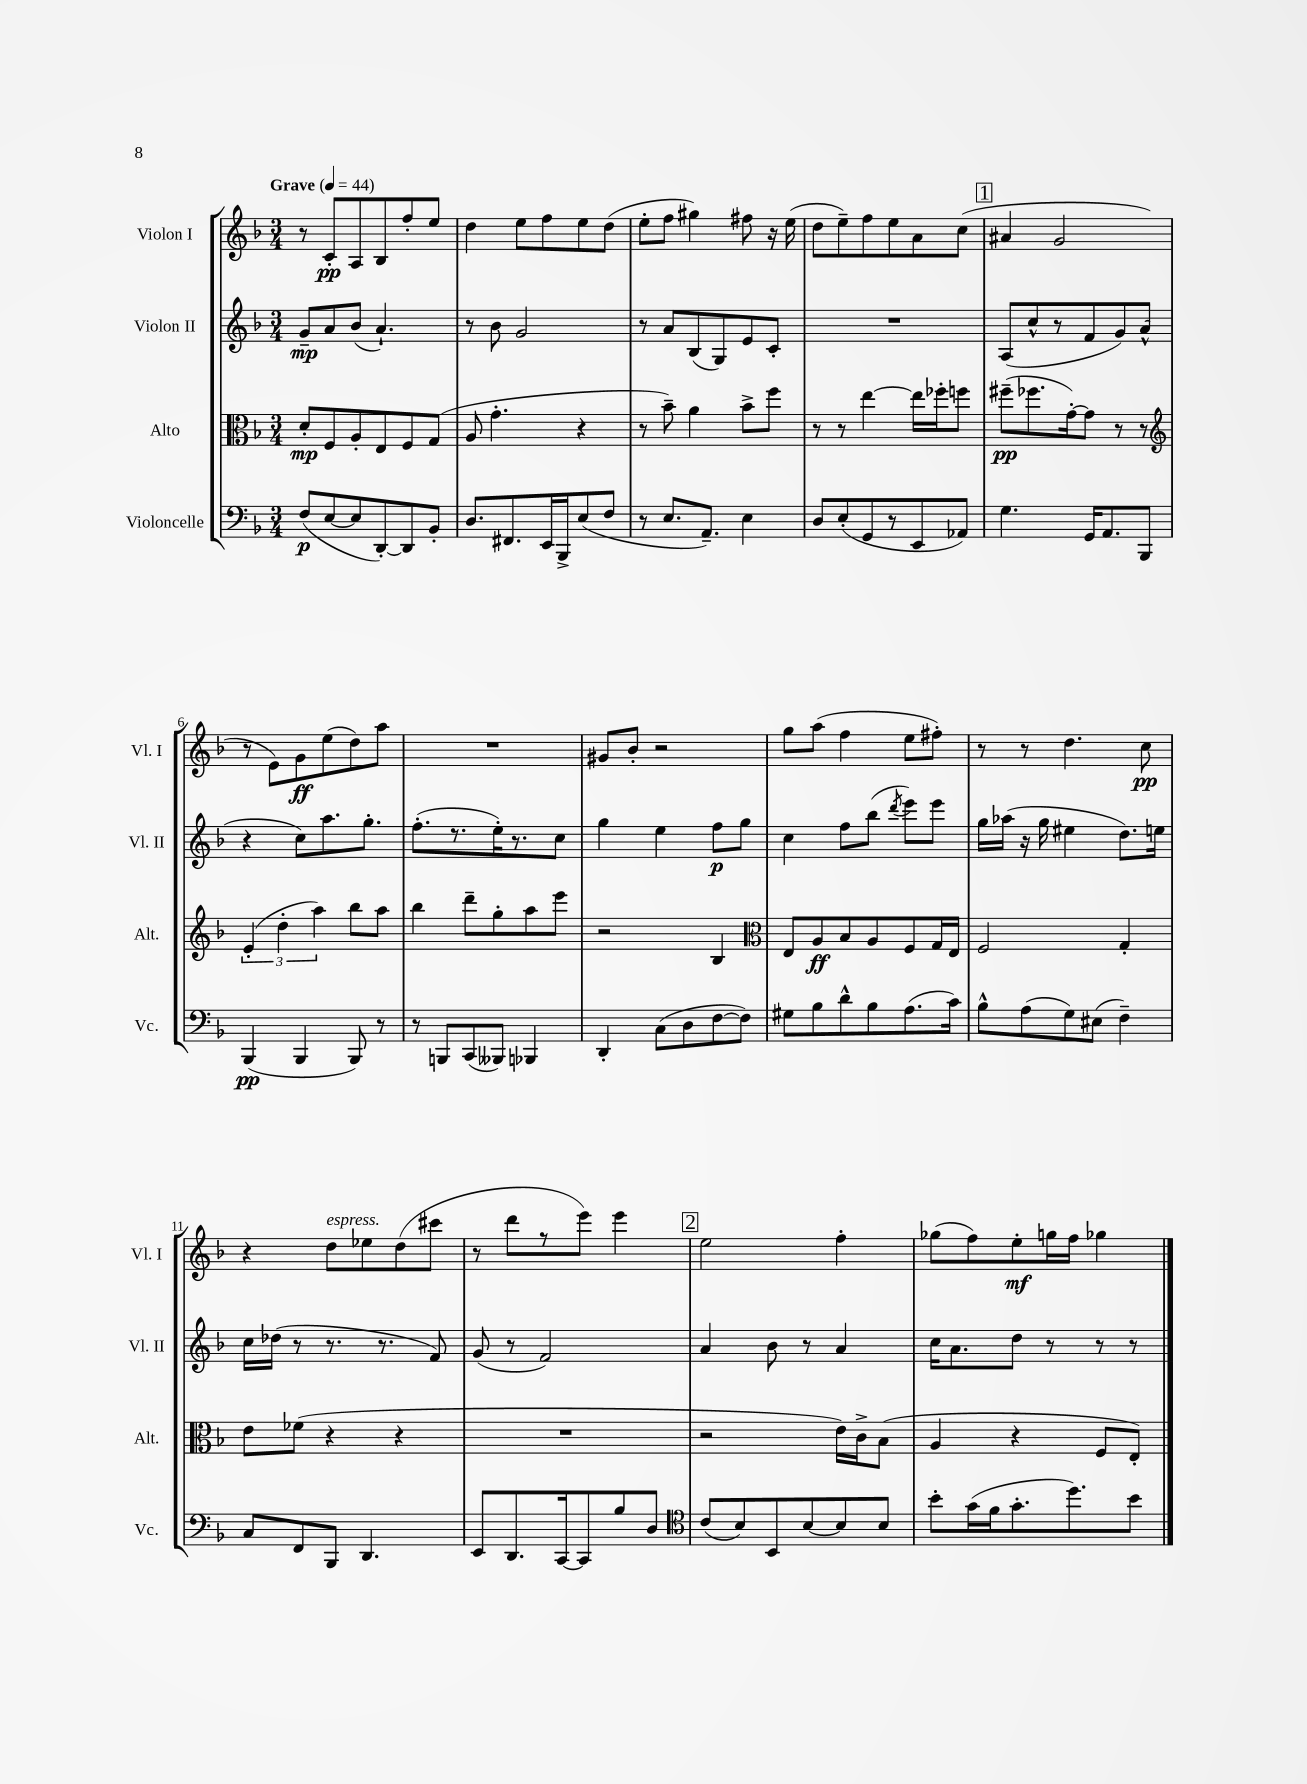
<<
\new StaffGroup <<
\new Staff = "s0" \with { instrumentName = "Violon I" shortInstrumentName = "Vl. I" } {
    \clef treble \key f \major \numericTimeSignature \time 3/4 \tempo "Grave" 4 = 44
    \autoBeamOff r8 c'8[-.\pp a8 bes8 f''8-. e''8] |
    d''4 e''8[ f''8 e''8 d''8]( |
    e''8[-. f''8] gis''4) fis''8 r16 e''16( |
    d''8[ e''8--) f''8 e''8 a'8 c''8]( |
    \mark \markup { \box "1" } ais'4 g'2 |
    r8 e'8[) g'8\ff e''8( d''8) a''8] |
    R2. |
    gis'8[ bes'8]-. r2 |
    g''8[ a''8]( f''4 e''8[ fis''8]-.) |
    r8 r8 d''4. c''8\pp |
    r4 d''8[^\markup { \italic "espress." } ees''8 d''8( cis'''8] |
    r8 d'''8[ r8 e'''8]) e'''4 |
    \mark \markup { \box "2" } e''2 f''4-. |
    ges''8[( f''8) e''8-.\mf g''16 f''16] ges''4 \bar "|." |
}
\new Staff = "s1" \with { instrumentName = "Violon II" shortInstrumentName = "Vl. II" } {
    \clef treble \key f \major \numericTimeSignature \time 3/4
    \autoBeamOff g'8[--\mp a'8 bes'8]( a'4.-!) |
    r8 bes'8 g'2 |
    r8 a'8[ bes8( g8) e'8 c'8]-. |
    R2. |
    \mark \markup { \box "1" } a8[( c''8-^ r8 f'8 g'8) a'8]-^( |
    r4 c''8[) a''8. g''8.]-. |
    f''8.[-.( r8. e''16-.) r8. c''8] |
    g''4 e''4 f''8[\p g''8] |
    c''4 f''8[ bes''8]( \acciaccatura { d'''8 } e'''8[) e'''8] |
    g''16[ aes''16]( r16 g''16 eis''4 d''8.[) e''16] |
    c''16[ des''16]( r8 r8. r8. f'8) |
    g'8( r8 f'2) |
    \mark \markup { \box "2" } a'4 bes'8 r8 a'4 |
    c''16[ a'8. d''8] r8 r8 r8 \bar "|." |
}
\new Staff = "s2" \with { instrumentName = "Alto" shortInstrumentName = "Alt." } {
    \clef alto \key f \major \numericTimeSignature \time 3/4
    \autoBeamOff d'8[-.\mp f8 a8-. e8 f8 g8]( |
    a8 g'4.-. r4 |
    r8 bes'8--) a'4 bes'8[-> f''8] |
    r8 r8 e''4~ e''16[ fes''16-. f''8] |
    \mark \markup { \box "1" } fis''8[--\pp( fes''8. g'16~-.) g'8] r8 r8 |
    \clef treble \tuplet 3/2 { e'4-.( d''4-. a''4) } bes''8[ a''8] |
    bes''4 d'''8[-- g''8-. a''8 e'''8] |
    r2 bes4 |
    \clef alto e8[ a8\ff bes8 a8 f8 g16 e16] |
    f2 g4-. |
    e'8[ fes'8]( r4 r4 |
    R2. |
    \mark \markup { \box "2" } r2 e'16[) c'16-> bes8]( |
    a4 r4 f8[ e8]-.) \bar "|." |
}
\new Staff = "s3" \with { instrumentName = "Violoncelle" shortInstrumentName = "Vc." } {
    \clef bass \key f \major \numericTimeSignature \time 3/4
    \autoBeamOff f8[\p( e8~ e8 d,8~-.) d,8 bes,8]-. |
    d8.[ fis,8. e,16 bes,,16-> e8( f8] |
    r8 e8.[ a,8.]--) e4 |
    d8[ e8-.( g,8 r8 e,8 aes,8]) |
    \mark \markup { \box "1" } g4. g,16[ a,8. bes,,8] |
    bes,,4\pp( bes,,4 bes,,8) r8 |
    r8 b,,8[ c,8( beses,,8]) bes,,4 |
    d,4-. c8[( d8 f8~ f8]) |
    gis8[ bes8 d'8-^ bes8 a8.( c'16]) |
    bes8[-^ a8( g8) eis8]( f4--) |
    c8[ f,8 bes,,8] d,4. |
    e,8[ d,8. c,16~ c,8 bes8 d8] |
    \mark \markup { \box "2" } \clef tenor c'8[( bes8) bes,8 bes8~ bes8 bes8] |
    bes'8[-. g'16( f'16 g'8.-. d''8.) bes'8] \bar "|." |
}
>>
>>
